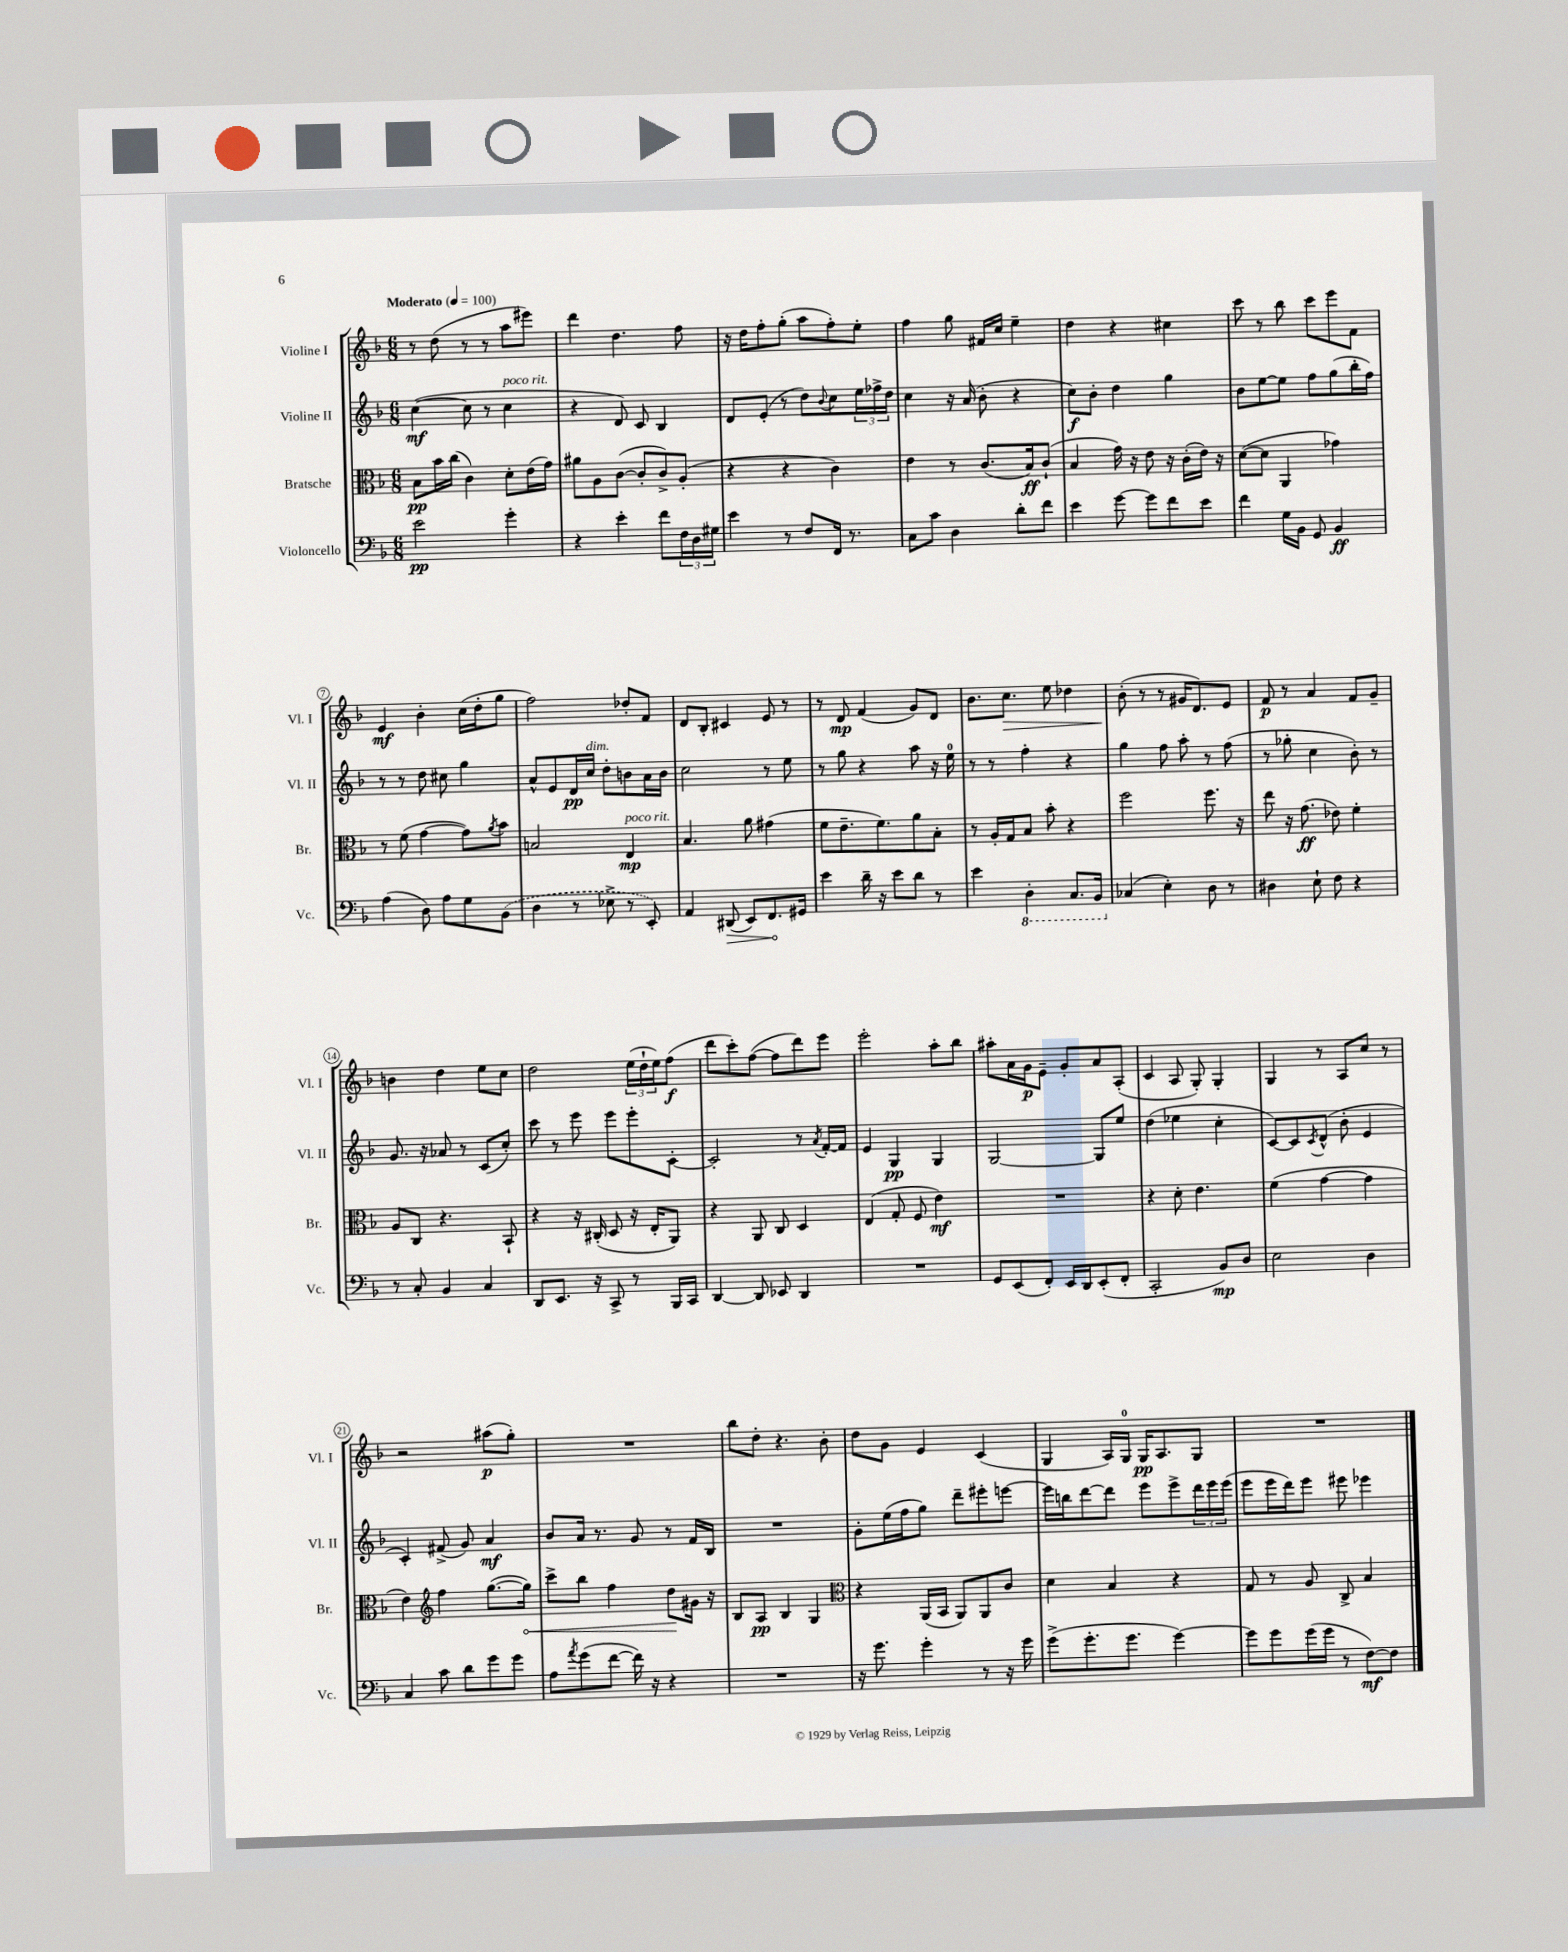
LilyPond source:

<<
\new StaffGroup <<
\new Staff = "s0" \with { instrumentName = "Violine I" shortInstrumentName = "Vl. I" } {
    \clef treble \key f \major \numericTimeSignature \time 6/8 \tempo "Moderato" 4 = 100
    r8 d''8( r8 r8 a''8 eis'''8) |
    d'''4 d''4. f''8 |
    r16 d''16 f''8-. g''8-.( a''8 f''8-.) e''8-. |
    f''4 g''8 fis'16 c''16 e''4-- |
    d''4 r4 cis''4 |
    c'''8 r8 bes''8 c'''8 e'''8 f'8 |
    e'4\mf bes'4-. c''16( d''16-. g''8 |
    f''2) des''8-. f'8 |
    d'8 bes8-. cis'4 e'8 r8 |
    r8 d'8\mp f'4( g'8) d'8 |
    bes'8. c''8.\> e''8 des''4 |
    bes'8-.\!( r8 r8 gis'16 d'8.) e'8 |
    f'8\p r8 a'4 f'8 g'8-- |
    b'4 d''4 e''8 c''8 |
    d''2 \tuplet 3/2 { e''16( d''16-! e''16) } f''8\f( |
    d'''8 c'''8-.) f''8~( f''8 d'''8) e'''8 |
    e'''2-. a''8-. bes''8 |
    ais''8-. a'16 g'16\p e'8-- g'8-. a'8 a8-.( |
    c'4 a8 g8-.) g4-. |
    g4 r8 a8 c''8 r8 |
    r2 ais''8\p( g''8-.) |
    R2. |
    bes''8 d''8-. r4. bes'8-. |
    d''8 g'8 e'4 c'4( |
    g4 a16) g16-0 g16\pp a8. g8 |
    R2. \bar "|." |
}
\new Staff = "s1" \with { instrumentName = "Violine II" shortInstrumentName = "Vl. II" } {
    \clef treble \key f \major \numericTimeSignature \time 6/8
    c''4~\mf( c''8 r8 c''4^\markup { \italic "poco rit." } |
    r4 d'8) c'8 bes4 |
    d'8 e'8-.( r8 d''8) \appoggiatura { bes'8 } c''8 \tuplet 3/2 { e''16 fes''16-> d''16 } |
    c''4 r16 a'16( bes'8-. r4 |
    c''8\f) bes'8-. d''4 g''4 |
    bes'8 e''8~ e''8 f''8 g''8( bes''16-. f''16) |
    r8 r8 d''8 cis''8 g''4 |
    a'8-^ e'8 d'16\pp c''16^\markup { \italic "dim." } d''8-. b'8 a'16 b'16 |
    c''2 r8 e''8 |
    r8 g''8 r4 a''8 r16 e''16-0 |
    r8 r8 f''4-. r4 |
    g''4 f''8 a''8-. r8 f''8( |
    r8 ges''8-. c''4 bes'8-.) r8 |
    g'8. r16 aes'8 r8 c'8( c''8-.) |
    c'''8 r8 e'''8 e'''8 e'''8-. c'8~-. |
    c'2-. r8 \acciaccatura { a'8 } f'16~-. f'16 |
    e'4 g4\pp g4 |
    g2~ g8 e''8 |
    d''4( ees''4 c''4-. |
    c'8~) c'8 \acciaccatura { c'8 } d'8-^( bes'8-. e'4 |
    c'4-.) fis'8->( g'8) a'4\mf |
    bes'8 a'16 r8. g'8 r8 f'16 bes16 |
    R2. |
    g'8-. e''16( f''16 g''8) d'''8-- eis'''8-. e'''8~ |
    e'''16 b''16 d'''8~ d'''8 e'''8 e'''8-> \tuplet 3/2 { d'''16 e'''16 e'''16( } |
    e'''8 e'''16 d'''16) e'''8 eis'''8 ees'''4 \bar "|." |
}
\new Staff = "s2" \with { instrumentName = "Bratsche" shortInstrumentName = "Br." } {
    \clef alto \key f \major \numericTimeSignature \time 6/8
    bes8\pp bes'16 c''16( c'4) d'8-. e'16( g'16) |
    ais'8 a8 c'8~( c'8-. c'8->) a8-.( |
    r4 r4 c'4) |
    e'4 r8 c'8.( bes16\ff) c'8-!( |
    bes4 g'16) r16 e'8 r16 c'16-.( e'16) r16 |
    d'8~( d'8 a,4 ges'4) |
    r8 f'8( g'4~ g'8) \acciaccatura { a'8 } bes'8 |
    b2 e4\mp^\markup { \italic "poco rit." } |
    bes4. a'8 gis'4( |
    f'8 e'8.-- f'8.) a'8 bes8-. |
    r8 a16-. g16 bes8 bes'8-. r4 |
    f''2 f''8. r16 |
    e''8 r16 g'8.\ff( ees'8) f'4-. |
    a8 c8 r4. bes,8-! |
    r4 r16 cis16-.( d8 r16 e16-. a,8) |
    r4 a,8 c8 d4 |
    e4( g8-. f8 e'4\mf) |
    R2. |
    r4 d'8-. e'4. |
    f'4( g'4~ g'4 |
    e'4) \clef treble f''4 g''8.~( \once \override Hairpin.circled-tip = ##t g''16\<) |
    c'''8-> bes''8 f''4 d''8\! gis'16 r16 |
    bes8 a8\pp bes4 g4 |
    \clef alto r4 a,16( bes,16 a,8) a,8 c'8 |
    d'4 bes4 r4 |
    g8 r8 a8 c8-> bes4 \bar "|." |
}
\new Staff = "s3" \with { instrumentName = "Violoncello" shortInstrumentName = "Vc." } {
    \clef bass \key f \major \numericTimeSignature \time 6/8
    e'2\pp g'4-. |
    r4 e'4-. f'8 \tuplet 3/2 { f16 d16 gis16 } |
    e'4 r8 f8 f,16 r8. |
    c8 c'8 d4 d'8-. f'8 |
    e'4 g'8~ g'8 f'8 e'8 |
    f'4 g16 bes,16 g,8 bes,4\ff |
    a4( d8) a8 g8 \once \slurDashed bes,8( |
    d4 r8 ees8-> r8 e,8-.) |
    a,4 \once \override Hairpin.circled-tip = ##t dis,8\>( e,8) f,8.\! gis,16 |
    e'4 d'16-- r16 e'8 d'8 r8 |
    e'4 \ottava #-1 d,4-. c,8. bes,,16 \ottava #0 |
    ces4( e4-.) d8 r8 |
    dis4 e8-! f8 r4 |
    r8 c8-. bes,4 c4 |
    d,8 e,8. r16 c,8-> r8 bes,,16 c,16 |
    d,4~ d,8 ees,8 d,4 |
    R2. |
    g,8 e,8( f,8-.) e,16 d,16 e,8-.( f,8-. |
    c,2-. bes,8\mp) d8 |
    e2 d4 |
    c4 c'8 d'8 g'8 g'8 |
    a8 \acciaccatura { a'8 } g'8( f'8~ f'16) r16 r4 |
    R2. |
    r16 g'8. g'4-. r8 r16 g'16 |
    g'8->( g'8.-. g'8. g'4~) |
    g'8 g'8 g'16( g'16 r8 f8~\mf) f8 \bar "|." |
}
>>
>>
\layout { \context { \Score \override BarNumber.stencil = #(make-stencil-circler 0.1 0.3 ly:text-interface::print) } }
